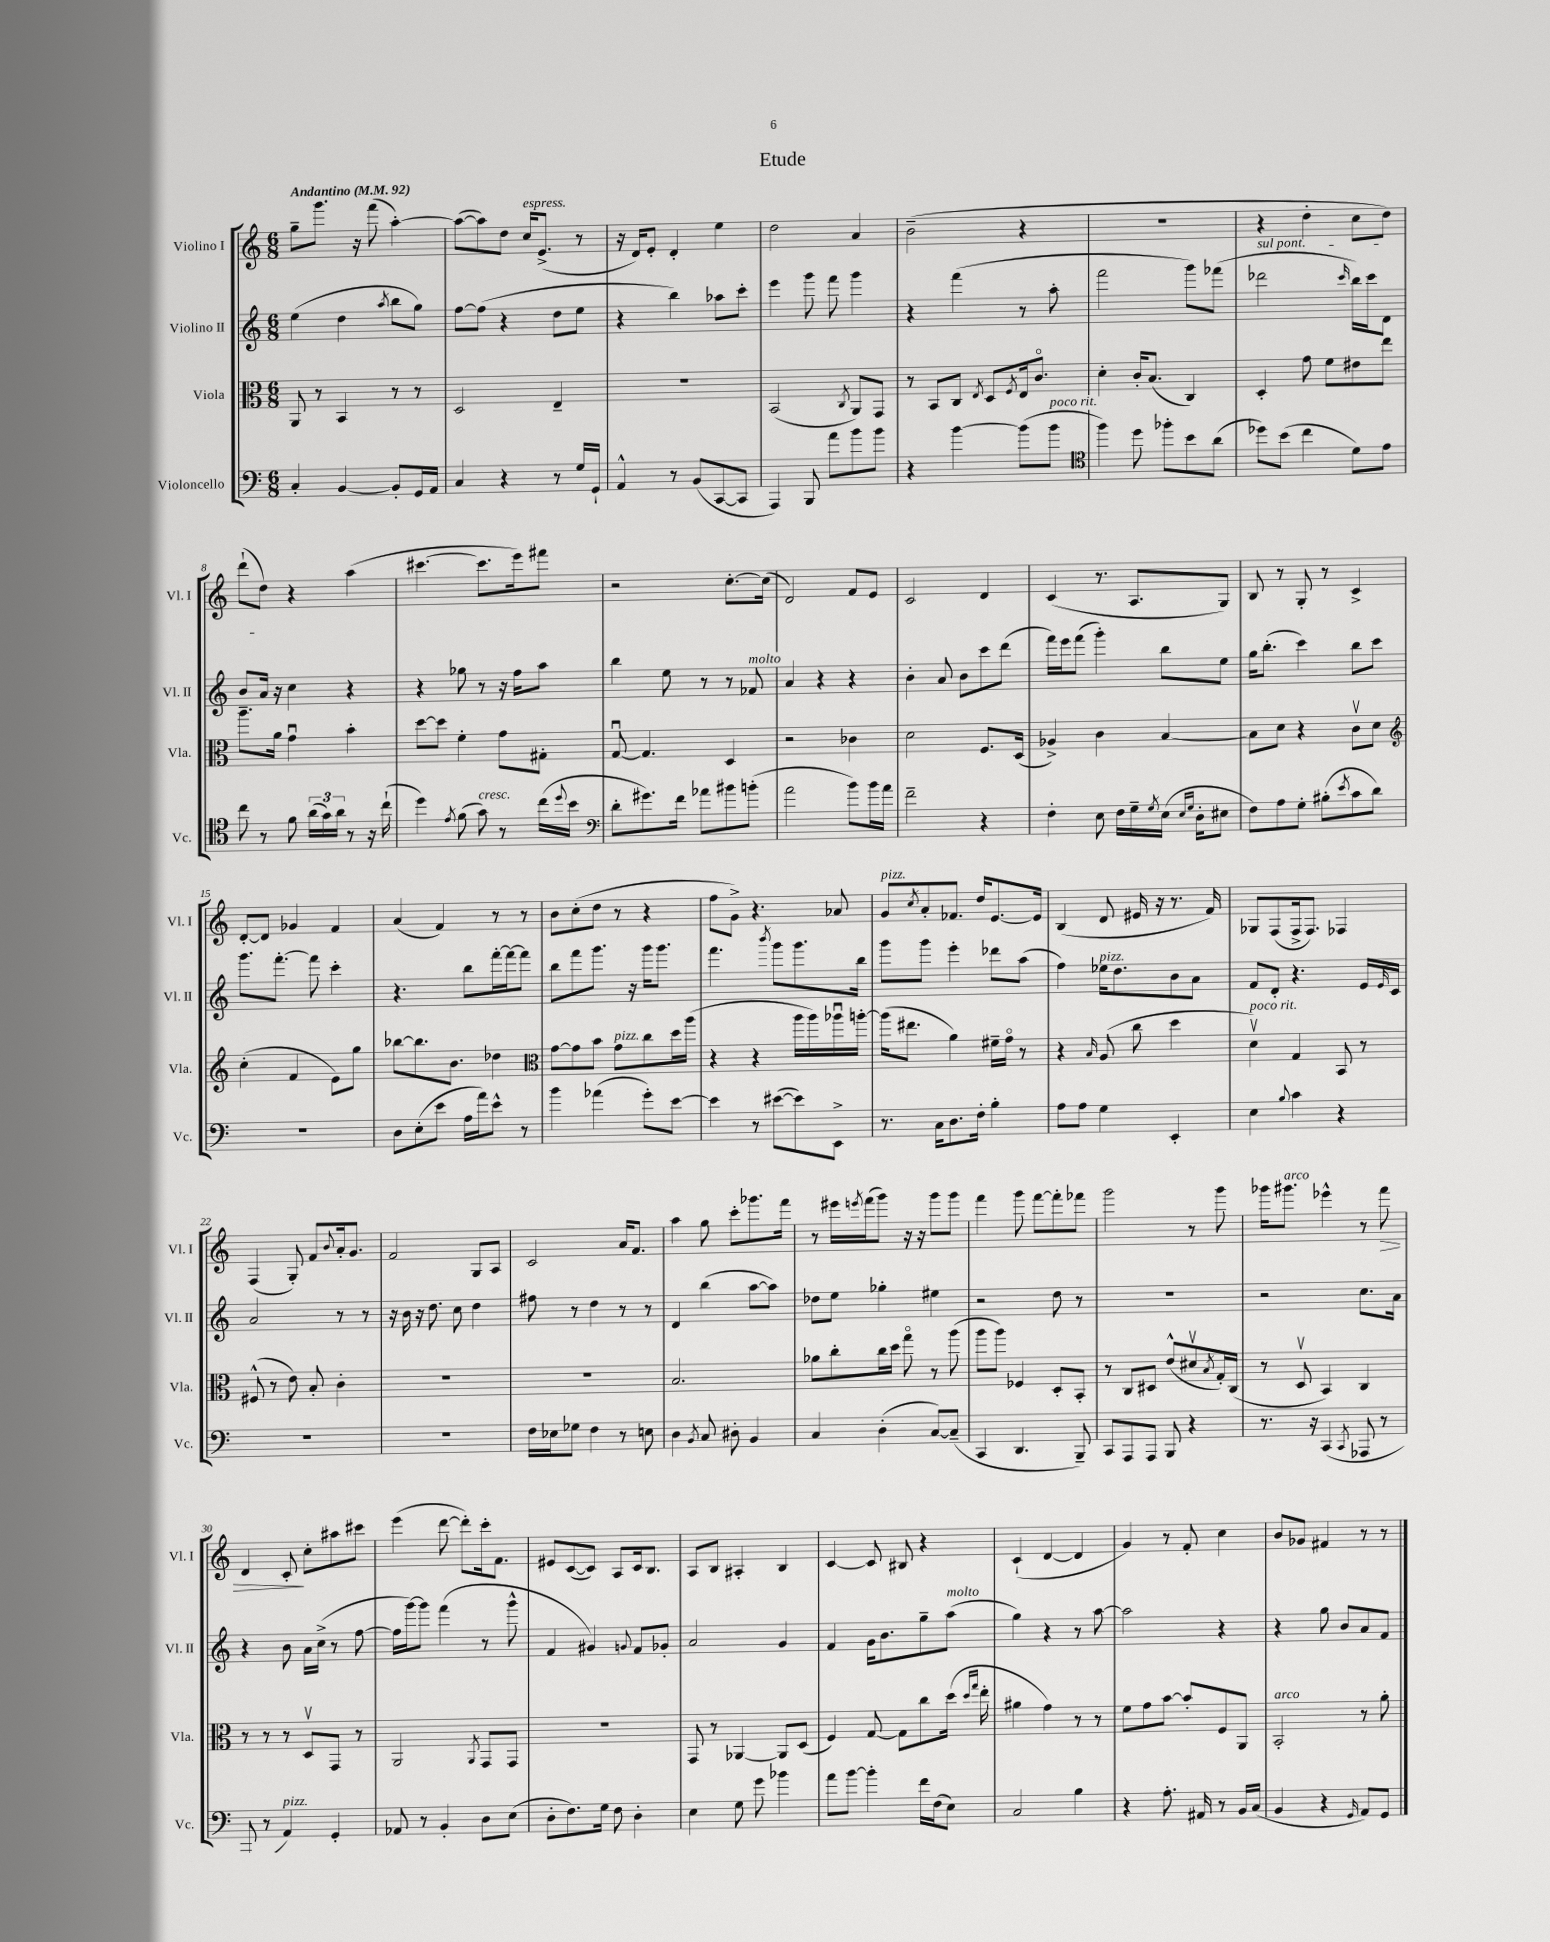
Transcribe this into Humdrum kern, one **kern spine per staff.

**kern	**kern	**kern	**kern
*staff4	*staff3	*staff2	*staff1
*clefF4	*clefC3	*clefG2	*clefG2
*k[]	*k[]	*k[]	*k[]
*M6/8	*M6/8	*M6/8	*M6/8
*MM92	*MM92	*MM92	*MM92
4C'	8AA	(4ee	8gg~
.	8r	.	8.ggg
[4BB	4BB	4dd	.
.	.	.	16r
.	.	.	(8fff
.	.	8qaa	.
8BB']	8r	8bb	[4aa')
16GG	8r	8gg)	.
16AA	.	.	.
=	=	=	=
4C	2D	[8ff	(8aa_
.	.	(8ff]	8aa])
4r	.	4r	8dd
.	.	.	16cc
.	.	.	(8.e^
8r	4E~	8dd	.
16G	.	8ee	8r
16GG`	.	.	.
=	=	=	=
4AA^^	2.r	4r	16r
.	.	.	16d)
.	.	.	8e'
8r	.	4bb)	4d'
(8BB	.	.	.
[8CC	.	8aa-	4ee
8CC]	.	8ccc'	.
=	=	=	=
4AAA)	(2BB	4eee	2dd
8BBB	.	8ggg	.
8a	.	8fff	.
.	8qC	.	.
8b	8AA)	4ggg	4a
8b	8GG	.	.
=	=	=	=
4r	8r	4r	(2b~
.	8BB	.	.
[4b	8C	(4fff	.
.	8qE	.	.
.	8D	.	.
.	8qF	.	.
(8b]	16E	8r	4r
.	8.co	.	.
8b	.	8aa'	.
=	=	=	=
*clefC4	*	*	*
4ff)	4d'	2fff	2.r
8dd	16c'	.	.
.	(8.B	.	.
8ff-'	.	.	.
8b	4C)	8ggg)	.
(8a	.	(8fff-	.
=	=	=	=
8dd-)	4D'	2ddd-	4r
(8b	.	.	.
4cc	8g	.	4dd'
.	8f	.	.
.	.	16qqccc	.
8d)	8e#	16bb)	8cc
.	.	16ccc	.
8e	8ee	8d	8dd)
=	=	=	=
8cc	8.aa~	8b	(8ddd`
8r	.	16a	8dd)
.	16a	16r	.
8f	4gu	4cc	4r
(24a	.	.	.
24g)	.	.	.
24a	.	.	.
8r	4b'	4r	(4aa
16r	.	.	.
(16cc`	.	.	.
=	=	=	=
4dd)	[8dd	4r	[4.ccc#
.	8dd]	.	.
8qe	.	.	.
(8f	4f'	8gg-	.
8g)	.	8r	8.ccc#]
8r	8g	16r	.
.	.	16ff	16eee)
(16cc	8G#'	8aa	8fff#
8qqdd	.	.	.
16b	.	.	.
=	=	=	=
*clefF4	*	*	*
8d'	[8Gu	4bb	2r
8.g#)	4.G]	.	.
.	.	8ee	.
16f	.	.	.
8a-	.	8r	.
8b#	4D	8r	[8.cc'
(8b'	.	8f-	.
.	.	.	(16cc]
=	=	=	=
2a	2r	4a	2d)
.	.	4r	.
8b)	4c-	4r	8f
16b	.	.	8e
16a	.	.	.
=	=	=	=
2f~	2d	4b'	2c
.	.	8a	.
.	.	8b	.
4r	8.F	8ccc	4d
.	.	(8ddd	.
.	(16D	.	.
=	=	=	=
4F'	4A-^)	16fff)	(4c
.	.	16eee	.
.	.	(8fff	.
8E	4c	4ggg')	8.r
16F	.	.	.
16G~	.	.	8.A
8qG	.	.	.
(16E	[4B	8bb	.
16qqE	.	.	.
16qqG	.	.	.
16D'	.	.	.
8E#	.	8ee	8G)
=	=	=	=
8F)	8B]	16gg	8B
.	.	(8.bb'	.
8A	8d	.	8r
8G'	4r	4ccc)	8G'
(8B#'	.	.	8r
8qe	.	.	.
8c	8cv	8bb	4c^
8d)	8d	8ccc	.
=	=	=	=
*	*clefG2	*	*
2.r	(4cc'	8.ggg	[8d'
.	.	.	8d]
.	.	[8.fff'	.
.	4f	.	4g-
.	.	8fff]	.
.	8e)	4ccc'	4f
.	8gg	.	.
=	=	=	=
8D	[8bb-	4.r	(4a
(8E'	8.bb-]	.	.
8e	.	.	4f)
.	8.b	.	.
16A	.	8bb	.
16a)	.	.	.
8e^^	4dd-	[16fff'	8r
.	.	16fff_	.
8r	.	8fff]	8r
=	=	=	=
*	*clefC3	*	*
4b	[8g	8bb	8b
.	8g]	8fff	(8cc'
(4a-	8b	8.ggg	8dd
.	8g	.	8r
.	.	16r	.
8g')	8cc	16ggg	4r
.	.	8.ggg	.
[8e	16dd	.	.
.	(16aa	.	.
=	=	=	=
4e]	4r	4.fff	8ff
.	.	.	8g^)
8r	4r	.	4.r
.	.	8qbbb	.
([8e#	.	8ggg	.
8e#])	16aa	8.ggg	.
.	16aa)	.	.
8EE^	16aa-u	.	8a-
.	[16aa'	16bb	.
=	=	=	=
8.r	(16aa]	8ggg	8g
.	8.ee#	.	.
.	.	.	8qcc
.	.	8ggg	8a'
16C	.	.	.
8.D	4a)	4eee'	8.f-
16F'	.	.	16dd
4B'	16f#~	8ddd-	[8.e
.	16go	.	.
.	8r	(8aa	.
.	.	.	16e]
=	=	=	=
8A	4r	4ff)	(4B
8A	.	.	.
.	16qqB	.	.
4G	(8A	16ee-	8d
.	.	8.dd	.
.	8cc	.	16e#
.	.	.	16r
4EE'	4dd	8b	8.r
.	.	8a	.
.	.	.	16f)
=	=	=	=
4E	4dv)	8f	8G-
.	.	8d'	(8F
8qqB	.	.	.
4c	4G	4.r	16F^
.	.	.	8.F)
4r	8BB	.	4F-
.	8r	16e	.
.	.	16qqe	.
.	.	16c	.
=	=	=	=
2.r	(8F#^^	2a	(4F
.	8r	.	.
.	8e)	.	8G')
.	8B'	.	8f
.	.	.	8qqb
.	4c'	8r	16a'
.	.	.	8.g
.	.	8r	.
=	=	=	=
2.r	2.r	16r	2f
.	.	16b	.
.	.	16r	.
.	.	8.dd	.
.	.	8cc	.
.	.	4dd	8G
.	.	.	8A
=	=	=	=
16F	2.r	8ff#	2c
16E-	.	.	.
8G-	.	8r	.
4F	.	4dd	.
8r	.	8r	16a
.	.	.	8.f
8E	.	8r	.
=	=	=	=
4D	2.B	4d	4aa
8qBB	.	.	.
8C	.	(4bb	8gg
8D#'	.	.	8ccc'
4BB	.	[8aa	8.ggg-
.	.	8aa])	.
.	.	.	16fff
=	=	=	=
4C	8a-	8dd-	8r
.	8cc'	8ee	16eee#
.	.	.	8qeee
.	.	.	(16fff
(4D'	16cc	4gg-'	8ggg)
.	16dd	.	.
.	8ggo	.	16r
.	.	.	16r
[8C)	8r	4ee#	8ggg
(8C~]	(8aa	.	8ggg
=	=	=	=
4CC	8aa	2r	4fff
.	8aa)	.	.
4.DD	4F-	.	8ggg
.	.	.	[8fff
.	8D'	8dd	8fff']
8BBB~)	8BB'	8r	8fff-
=	=	=	=
8CC	8r	2.r	2ggg
8AAA	8C	.	.
8AAA	8D#	.	.
8BBB	(8e^^	.	.
4r	8d#v	.	8r
.	8qB	.	.
.	16G')	.	8ggg
.	(16C	.	.
=	=	=	=
8.r	8r	2r	16ggg-
.	.	.	8.ggg#
.	8Dv	.	.
16r	.	.	.
(4CC	4BB)	.	4eee-^^
8qCC	.	.	.
8AAA-	4C	8.cc	8r
8r	.	.	8fff
.	.	16a	.
=	=	=	=
8AAA	8r	4r	4d
8r	8r	.	.
4AA)	8r	8b	8c'
.	8Dv	16a	8cc'
.	.	(16cc^	.
4GG'	8GG	8r	8aa#
.	8r	[8ff	8ccc#
=	=	=	=
8AA-	2AA	16ff]	(4eee
.	.	[16ggg)	.
8r	.	8ggg]	.
4BB'	.	(4fff	[8ddd
.	.	.	8ddd'])
.	8qAA	.	.
8D	8GG	8r	16ccc'
.	.	.	8.f
(8E	8GG	8ggg^^	.
=	=	=	=
8D'	2.r	4f	8e#
8.F)	.	.	([8c
.	.	4g#)	8c])
16G	.	.	.
8F	.	.	8A
.	.	8qqg	.
4D'	.	8f	16c
.	.	.	8.B
.	.	8g-'	.
=	=	=	=
4E	8GG	2a	8A
.	8r	.	8B
8G	[4AA-	.	4A#'
8g	.	.	.
4b-	8AA-]	4g	4B
.	(8D	.	.
=	=	=	=
8a	4F)	4f	[4c
[8b	.	.	.
4b']	[8G	16g	8c]
.	.	8.b	.
.	8G]	.	8B#
16f	8cc	8gg~	4r
(16F	.	.	.
8E)	(16dd	(8aa	.
.	16qqdd	.	.
.	16qqgg	.	.
.	16ee'	.	.
=	=	=	=
2C	4a#	4gg)	(4c`
.	4g)	4r	[4d
4B	8r	8r	4d]
.	8r	[8aa	.
=	=	=	=
4r	8f	2aa]	4g)
.	8g	.	.
8.A'	[8b	.	8r
.	8b']	.	8f'
16AA#	.	.	.
8r	8F	4r	4cc
16BB	8AA	.	.
(16C	.	.	.
=	=	=	=
4BB	2BB'	4r	8b
.	.	.	8g-
4r	.	8gg	4f#
.	.	8b	.
16qqGG	.	.	.
8AA)	8r	8a	8r
8GG	8a'	8f	8r
==	==	==	==
*-	*-	*-	*-
